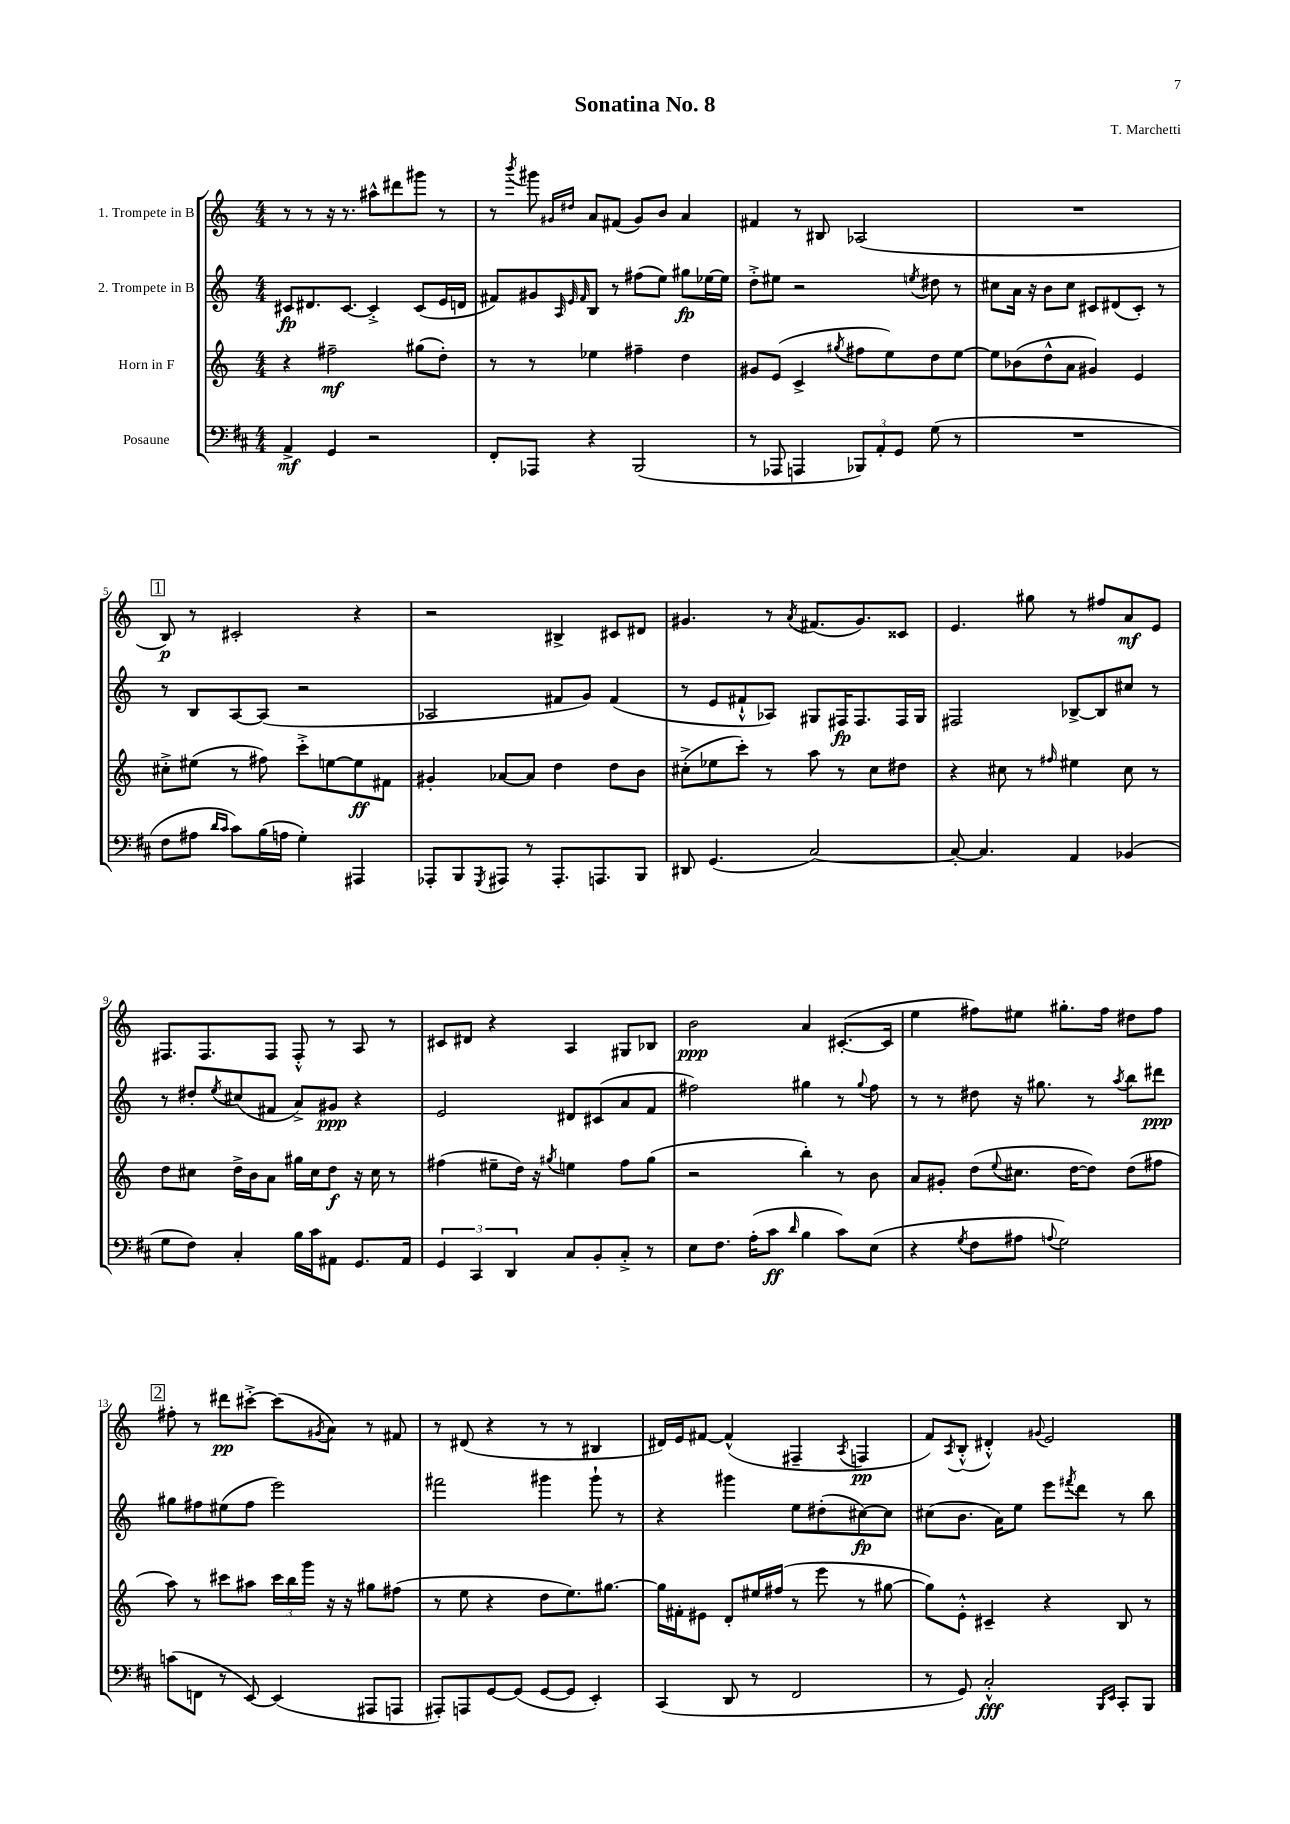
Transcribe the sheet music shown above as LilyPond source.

\header { title = "Sonatina No. 8" composer = "T. Marchetti" }
<<
\new StaffGroup <<
\new Staff = "s0" \with { instrumentName = "1. Trompete in B" } {
    \clef treble \key c \major \numericTimeSignature \time 4/4
    r8 r8 r16 r8. ais''8-^ dis'''8 gis'''8 r8 |
    r8 \acciaccatura { b'''8 } gis'''8 \grace { gis'16 dis''16 } a'8 fis'8( gis'8) b'8 a'4 |
    fis'4 r8 bis8 aes2( |
    R1 |
    \mark \markup { \box "1" } b8\p) r8 cis'2-. r4 |
    r2 bis4-> cis'8 dis'8 |
    gis'4. r8 \acciaccatura { a'8 } fis'8.( gis'8.) cisis'8 |
    e'4. gis''8 r8 fis''8 a'8\mf e'8 |
    fis8. fis8. fis8 fis8-.-^ r8 a8 r8 |
    cis'8 dis'8 r4 a4 gis8 bes8 |
    b'2\ppp a'4 cis'8.~-.( cis'16 |
    e''4 fis''8) eis''8 gis''8.-. fis''16 dis''8 fis''8 |
    \mark \markup { \box "2" } fis''8-. r8 dis'''8\pp cis'''8~-.-> cis'''8( \acciaccatura { gis'8 } a'8) r8 fis'8 |
    r8 dis'8( r4 r8 r8 bis4 |
    dis'16) e'16 fis'8~ fis'4-^( fis4-- \acciaccatura { a8 } f4\pp |
    f'8) \acciaccatura { a8 } b8-.-^( dis'4-.-^) \appoggiatura { gis'8 } e'2 \bar "|." |
}
\new Staff = "s1" \with { instrumentName = "2. Trompete in B" } {
    \clef treble \key c \major \numericTimeSignature \time 4/4
    cis'8\fp dis'8. cis'8.~ cis'4-.-> cis'8( e'16 d'16 |
    fis'8) gis'8 \grace { a32 e'32 fis'32 } b8 r8 fis''8( e''8) gis''8\fp ees''16~ ees''16 |
    d''8-.-> eis''8 r2 \acciaccatura { e''8 } dis''8 r8 |
    cis''8 a'16 r16 b'8 cis''8 cis'8 dis'8( cis'8-.) r8 |
    \mark \markup { \box "1" } r8 b8 a8~ a8( r2 |
    aes2 fis'8 g'8) fis'4( |
    r8 e'8 fis'8-!-^ aes8) gis8 fis16\fp fis8. fis16 gis16 |
    fis2 bes8~-> bes8 cis''8 r8 |
    r8 dis''8-. \acciaccatura { e''8 } cis''8( fis'8 a'8->) gis'8\ppp r4 |
    e'2 dis'8 cis'8( a'8 f'8 |
    fis''2) gis''4 r8 \appoggiatura { gis''8 } fis''8 |
    r8 r8 dis''8 r16 gis''8. r8 \acciaccatura { a''8 } b''8 dis'''8\ppp |
    \mark \markup { \box "2" } gis''8 fis''8 eis''8( fis''8 e'''2) |
    fis'''2 gis'''4 gis'''8-! r8 |
    r4 gis'''4 e''8 dis''8-.( cis''8~\fp) cis''8 |
    cis''8( b'8. a'16) e''8 e'''8 \acciaccatura { fis'''8 } d'''8 r8 b''8 \bar "|." |
}
\new Staff = "s2" \with { instrumentName = "Horn in F" } {
    \clef treble \key c \major \numericTimeSignature \time 4/4
    r4 fis''2--\mf gis''8( d''8-.) |
    r8 r8 ees''4 fis''4-- d''4 |
    gis'8 e'8( c'4-> \acciaccatura { gis''8 } fis''8 e''8) d''8 e''8~ |
    e''8 bes'8( d''8-^ a'8 gis'4) e'4 |
    \mark \markup { \box "1" } cis''8-.-> eis''8( r8 fis''8) c'''8-.-> e''8~ e''8\ff fis'8 |
    gis'4-. aes'8~ aes'8 d''4 d''8 b'8 |
    cis''8-.->( ees''8 c'''8-.) r8 a''8 r8 cis''8 dis''8 |
    r4 cis''8 r8 \grace { fis''16 } eis''4 cis''8 r8 |
    d''8 cis''8 d''16-> b'16 a'8 gis''16 cis''16 d''8\f r16 cis''16 r8 |
    fis''4( eis''8-- d''16) r16 \acciaccatura { gis''8 } e''4 fis''8 gis''8( |
    r2 b''4-.) r8 b'8 |
    a'8 gis'8-. d''8( \appoggiatura { e''8 } cis''8. d''16~ d''8) d''8( fis''8 |
    \mark \markup { \box "2" } a''8) r8 cis'''8 ais''8 \tuplet 3/2 { cis'''16 b''16 g'''16 } r16 r16 gis''8 fis''8( |
    r8 e''8 r4 d''8 e''8.) gis''8.~ |
    gis''16 fis'16-. eis'8 d'8-. eis''16 fis''16( r8 e'''8 r8 gis''8~ |
    gis''8) e'8-.-^ cis'4-- r4 b8 r8 \bar "|." |
}
\new Staff = "s3" \with { instrumentName = "Posaune" } {
    \clef bass \key d \major \numericTimeSignature \time 4/4
    a,4->\mf g,4 r2 |
    fis,8-. aes,,8 r4 b,,2( |
    r8 aes,,8 a,,4 \tuplet 3/2 { bes,,8) a,8-. g,8 } g8( r8 |
    R1 |
    \mark \markup { \box "1" } fis8 ais8 \grace { d'16 cis'16 } cis'8) b16( a16 g4-.) ais,,4 |
    aes,,8-. b,,8 \acciaccatura { g,,8 } ais,,8 r8 ais,,8.-. a,,8. b,,8 |
    dis,8 g,4.( cis2~) |
    cis8~-. cis4. a,4 bes,4( |
    g8 fis8) cis4-. b16 cis'16 ais,8 g,8. ais,16 |
    \tuplet 3/2 { g,4 cis,4 d,4 } cis8 b,8-. cis8-.-> r8 |
    e8 fis8. a16-.( cis'8\ff \grace { d'16 } b4 cis'8) e8( |
    r4 \acciaccatura { g8 } fis8 ais8 \appoggiatura { a8 } g2) |
    \mark \markup { \box "2" } c'8( f,8 r8 e,8~) e,4( ais,,8 a,,8 |
    ais,,8-.) a,,8 g,8~ g,8( g,8~ g,8 e,4-.) |
    cis,4( d,8 r8 fis,2 |
    r8 g,8) cis2-.-^\fff \grace { b,,16 e,16 } cis,8-. b,,8 \bar "|." |
}
>>
>>
